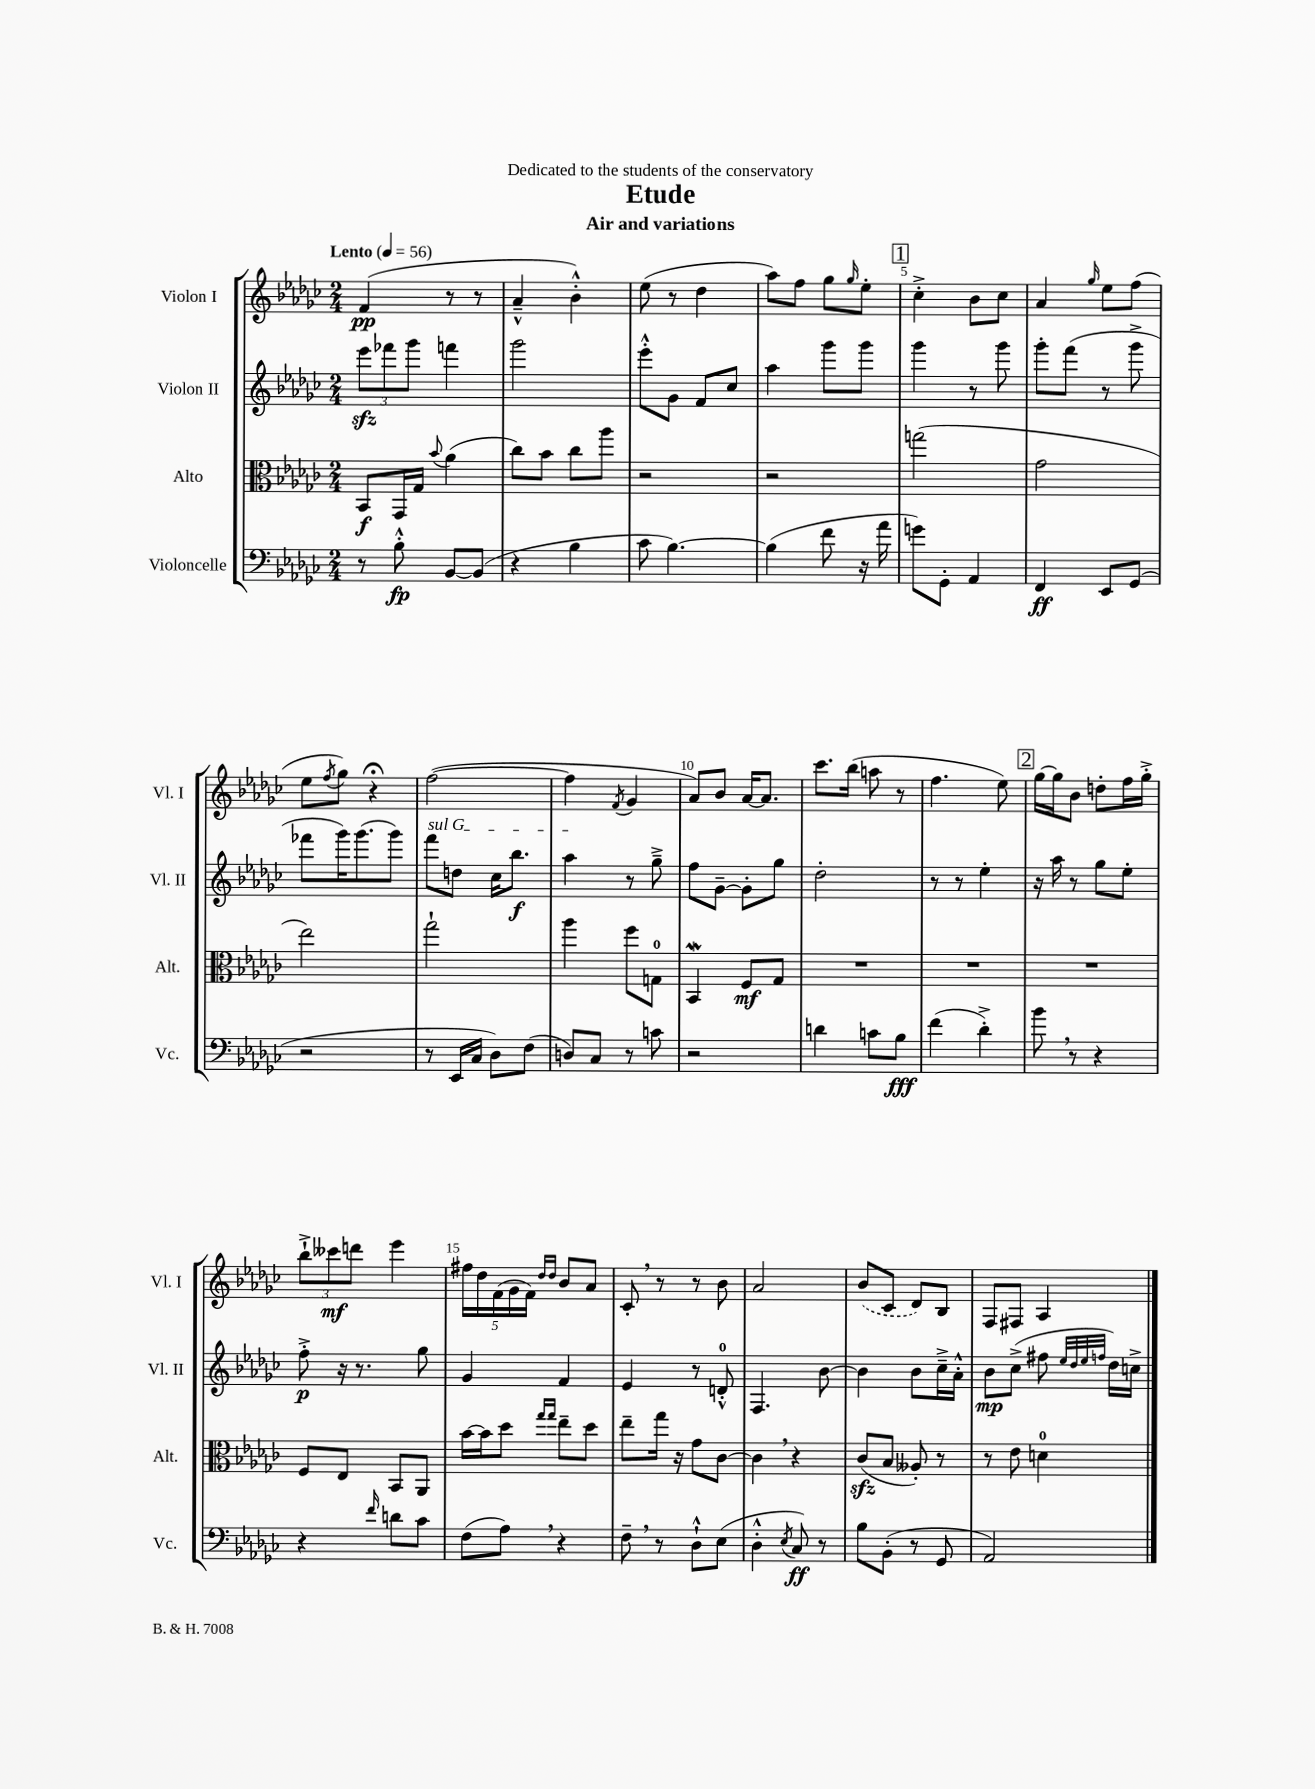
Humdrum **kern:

**kern	**kern	**kern	**kern
*staff4	*staff3	*staff2	*staff1
*clefF4	*clefC3	*clefG2	*clefG2
*k[b-e-a-d-g-c-]	*k[b-e-a-d-g-c-]	*k[b-e-a-d-g-c-]	*k[b-e-a-d-g-c-]
*M2/4	*M2/4	*M2/4	*M2/4
*MM56	*MM56	*MM56	*MM56
8r	8BB-/L	12eee-\L	(4f/
.	.	12fff-\	.
8B-'^^\	16GG-/L	.	.
.	.	12ggg-\J	.
.	16G-/JJ	.	.
.	8qqb-/	.	.
[8BB-/L	(4a-\	4fff\	8r
(8BB-/]J	.	.	8r
=	=	=	=
4r	8cc-\L)	2ggg-\	4a-~^^/
.	8b-\J	.	.
4B-\	8cc-\L	.	4b-'^^\)
.	8aa-\J	.	.
=	=	=	=
8c-\	2r	8eee-'^^\L	(8ee-\
[4.B-\)	.	8g-\J	8r
.	.	8f/L	4dd-\
.	.	8cc-/J	.
=	=	=	=
(4B-\]	2r	4aa-\	8aa-\L)
.	.	.	8ff\J
8f\	.	8ggg-\L	8gg-\L
.	.	.	16qqgg-/
16r	.	8ggg-\J	8ee-'\J
16a-\	.	.	.
=	=	=	=
8g\L)	(2gg\	4ggg-\	4cc-'^\
8GG-'\J	.	.	.
4AA-/	.	8r	8b-\L
.	.	8ggg-\	8cc-\J
=	=	=	=
4FF/	2g-\	8ggg-'\L	4a-/
.	.	(8fff\J	.
.	.	.	16qqgg-/
8EE-/L	.	8r	8ee-\L
(8GG-/J	.	8ggg-^\	(8ff\J
=	=	=	=
2r	2ee-\)	8fff-\L	8ee-\L
.	.	.	8qff/
.	.	16ggg-\K)	8gg-\J)
.	.	(8.ggg-\	.
.	.	.	4r;
.	.	8ggg-\J)	.
=	=	=	=
8r	2gg-`\	8fff\L	([2ff\
16EE-/LL	.	8dd\J	.
16C-/JJ	.	.	.
8D-\L)	.	16cc-\LK	.
.	.	8.bb-\J	.
(8F\J	.	.	.
=	=	=	=
8D/L)	4aa-\	4aa-\	4ff\]
8C-/J	.	.	.
.	.	.	8qf/
8r	8ff\L	8r	4g-/
8c\	8G\J	8gg-~^\	.
=	=	=	=
2r	4BB-/	8ff\L	8a-/L)
.	.	[8g-~\J	8b-/J
.	8F/L	8g-'\]L	[16a-/LK
.	.	.	8.a-/]J
.	8G-/J	8gg-\J	.
=	=	=	=
4d\	2r	2dd-'\	8.ccc-\L
.	.	.	(16bb-\Jk
8c\L	.	.	8aa\
8B-\J	.	.	8r
=	=	=	=
(4f\	2r	8r	4.ff\
.	.	8r	.
4d-'^\)	.	4ee-'\	.
.	.	.	8ee-\)
=	=	=	=
8b-\	2r	16r	[16gg-\LL
.	.	16aa-\	16gg-\]J
8r	.	8r	8b-\J
4r	.	8gg-\L	8dd'\L
.	.	8ee-'\J	16ff\L
.	.	.	16gg-'^\JJ
=	=	=	=
4r	8F/L	8ff'^\	12bb-`^\L
.	.	.	12ccc--\
.	8E-/J	16r	.
.	.	.	12ddd\J
.	.	8.r	.
16qqf/	.	.	.
8d\L	8BB-/L	.	4eee-\
8c-\J	8AA-/J	8gg-\	.
=	=	=	=
(8F\L	[16b-\LL	4g-/	20ff#\LL
.	.	.	20dd-\
.	16b-\]J	.	.
.	.	.	(20f\
8A-\J)	8dd-\J	.	.
.	.	.	20g-\
.	.	.	20f\JJ)
.	16qqgg-/LL	.	16qqdd-/LL
.	16qqgg-/JJ	.	16qqdd-/JJ
4r	8ee-~\L	4f/	8b-/L
.	8dd-\J	.	8a-/J
=	=	=	=
8F~\	8ee-~\L	4e-/	8c-'/
8r	16gg-\Jk	.	8r
.	16r	.	.
8D-`^^\L	8g-\L	8r	8r
(8E-\J	[8c-\J	8d'^^/	8b-\
=	=	=	=
4D-'^^\	4c-\]	4.F/	2a-/
8qE-/	.	.	.
8C-/)	4r	.	.
8r	.	[8b-\	.
=	=	=	=
8B-\L	(8c-/L	4b-\]	(8b-/L
(8BB-'\J	8B-/J	.	8c-/J
8r	8A--'/)	8b-\L	8d-/L)
8GG-/	8r	16cc-~^\L	8B-/J
.	.	16a-'^^\JJ	.
=	=	=	=
2AA-/)	8r	8b-\L	8F/L
.	8e-\	(8cc-^\J	8F#/J
.	4d\	8ff#\	4A-/
.	.	32qqee-/LLL	.
.	.	32qqdd-/	.
.	.	32qqee-/	.
.	.	32qqff/JJJ	.
.	.	16dd-\LL)	.
.	.	16cc^\JJ	.
==	==	==	==
*-	*-	*-	*-
